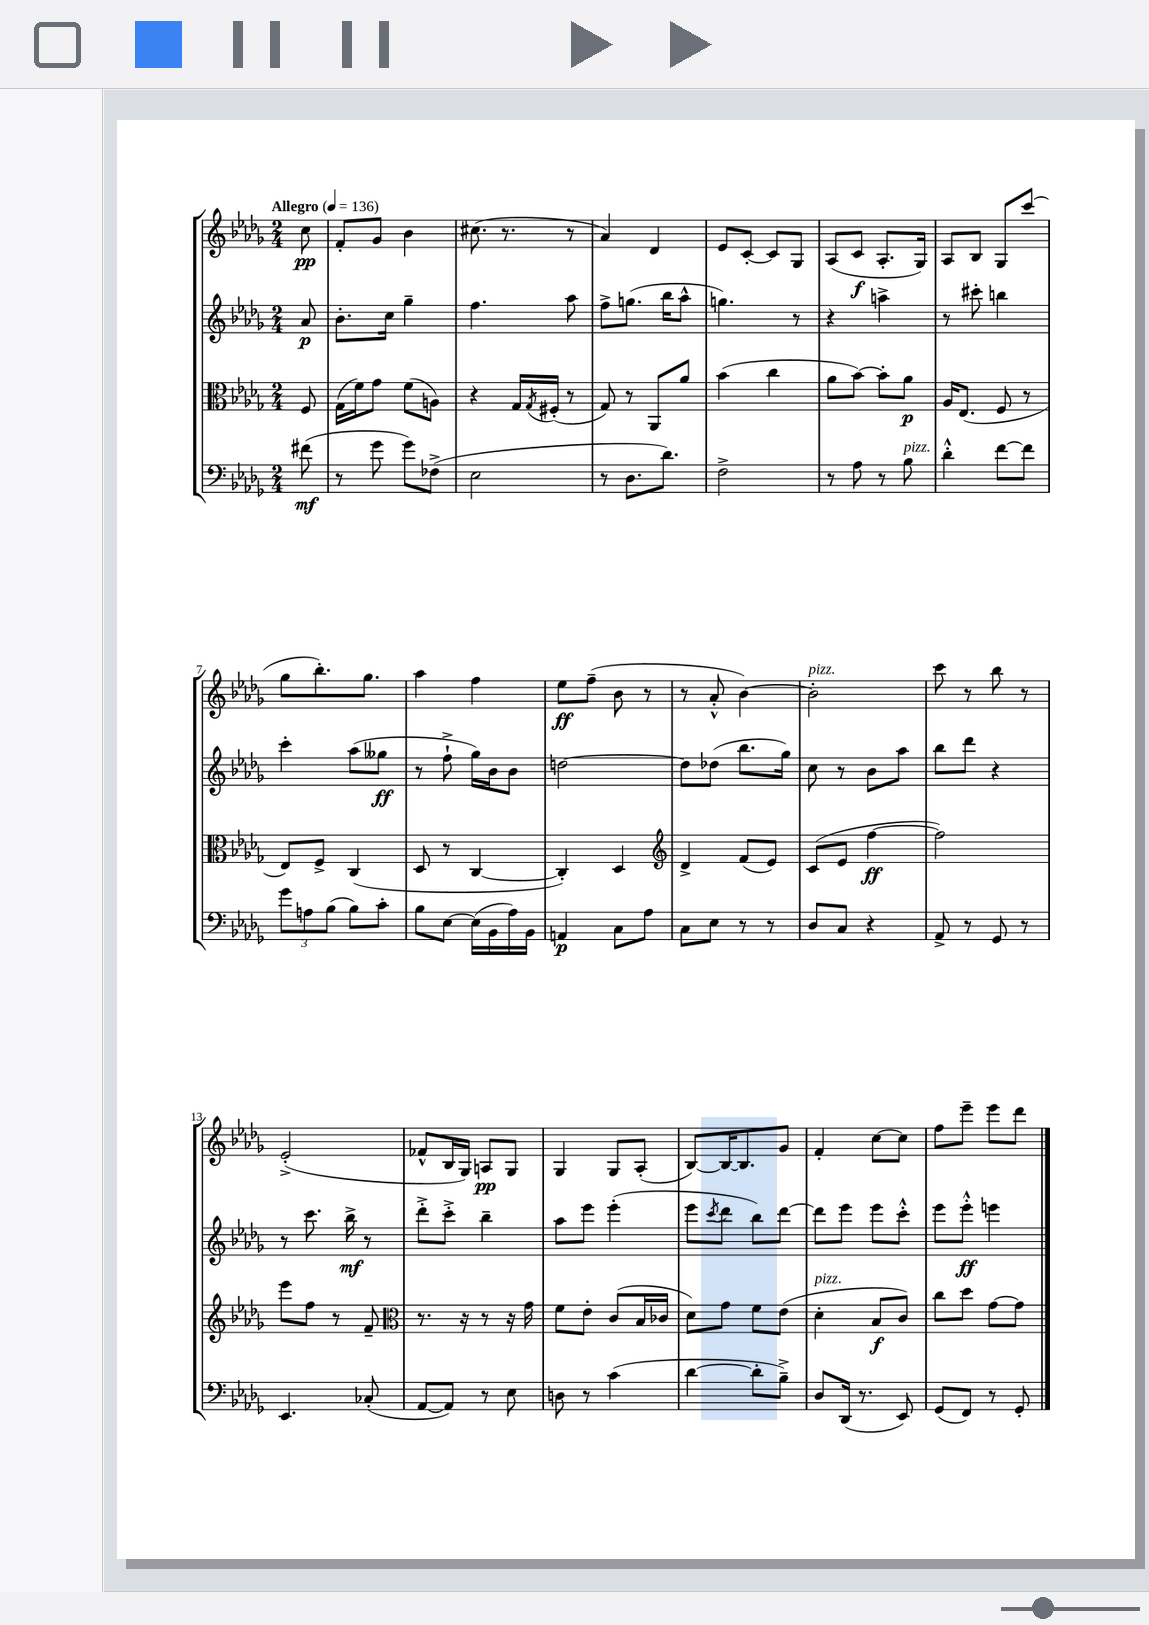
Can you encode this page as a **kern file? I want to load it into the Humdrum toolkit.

**kern	**kern	**kern	**kern
*staff4	*staff3	*staff2	*staff1
*clefF4	*clefC3	*clefG2	*clefG2
*k[b-e-a-d-g-]	*k[b-e-a-d-g-]	*k[b-e-a-d-g-]	*k[b-e-a-d-g-]
*M2/4	*M2/4	*M2/4	*M2/4
*MM136	*MM136	*MM136	*MM136
(8f#	8F	8a-	8cc
=	=	=	=
8r	(16G-	8.b-'	8f'
.	16f)	.	.
8g-	8g-	.	8g-
.	.	16cc	.
8g-)	(8f	4gg-~	4b-
(8F-^	8A)	.	.
=	=	=	=
2E-	4r	4.ff	(8.cc#
.	.	.	8.r
.	16G-	.	.
.	8qG-	.	.
.	(16F#'	.	.
.	8r	8aa-	8r
=	=	=	=
8r	8G-)	8ff^	4a-)
8.D-	8r	(8.gg	.
.	8AA-	.	4d-
8.d-)	.	16bb-	.
.	8a-	8aa-^^	.
=	=	=	=
2F^	(4b-	4.gg)	8e-
.	.	.	[8c'
.	4cc	.	8c]
.	.	8r	8G-
=	=	=	=
8r	8a-	4r	(8A-
8A-	[8b-)	.	8c
8r	8b-']	4aa^	8.A-'
8B-	8a-	.	.
.	.	.	16G-)
=	=	=	=
4d-'^^	16A-	8r	8A-
.	(8.E-	.	.
.	.	8ccc#'	8B-
[8f	8F	4bb	8G-
8f]	8r	.	(8ccc
=	=	=	=
12g-	8E-)	4ccc'	8gg-
12A	.	.	.
.	8F^	.	8.bb-')
(12B-	.	.	.
8B-)	(4C	(8aa-	.
.	.	.	8.gg-
8c'	.	8gg--	.
=	=	=	=
8B-	8D-	8r	4aa-
[8E-	8r	8ff`^	.
(16E-]	[4C	16gg-)	4ff
16BB-	.	16b-	.
16A-)	.	8b-	.
16BB-	.	.	.
=	=	=	=
4AA	4C'])	[2dd	8ee-
.	.	.	(8ff~
8C	4D-	.	8b-
8A-	.	.	8r
=	=	=	=
*	*clefG2	*	*
8C	4d-^	8dd]	8r
8E-	.	(8dd-	8a-'^^
8r	(8f	8.bb-	[4b-)
8r	8e-)	.	.
.	.	16gg-)	.
=	=	=	=
8D-	(8c	8cc	2b-']
8C	8e-	8r	.
4r	[4ff	8b-	.
.	.	8aa-	.
=	=	=	=
8AA-^	2ff])	8bb-	8ccc
8r	.	8ddd-	8r
8GG-	.	4r	8bb-
8r	.	.	8r
=	=	=	=
4.EE-	8eee-	8r	(2e-'^
.	8ff	8.ccc	.
.	8r	.	.
.	.	16bb-^	.
(8C-'	8f~	8r	.
=	=	=	=
*	*clefC3	*	*
[8AA-	8.r	8ddd-'^	8f-^^
8AA-])	.	8ccc'^	16B-
.	16r	.	16G-)
8r	8r	4bb-~	8A
8E-	16r	.	8G-
.	16g-	.	.
=	=	=	=
8D	8f	8aa-	4G-
8r	8e-'	8eee-	.
(4c	(8c	(4eee-'	8G-
.	16B-	.	(8A-'
.	16c-	.	.
=	=	=	=
[4d-	8d-)	8eee-	[8B-)
.	.	8qccc	.
.	8g-	8ddd-	16B-_
.	.	.	8.B-]
8d-']	8f	8bb-)	.
8B-~^)	(8e-	[8ddd-	8g-
=	=	=	=
8D-	4d-'	8ddd-]	4f'
(16DD-	.	8eee-	.
8.r	.	.	.
.	8B-	8eee-	[8cc
8EE-)	8c)	8ccc'^^	8cc]
=	=	=	=
(8GG-	8cc	8eee-	8ff
8FF)	8dd-	8eee-'^^	8eee-~
8r	[8g-	4eee	8eee-
8GG-'	8g-]	.	8ddd-
==	==	==	==
*-	*-	*-	*-
